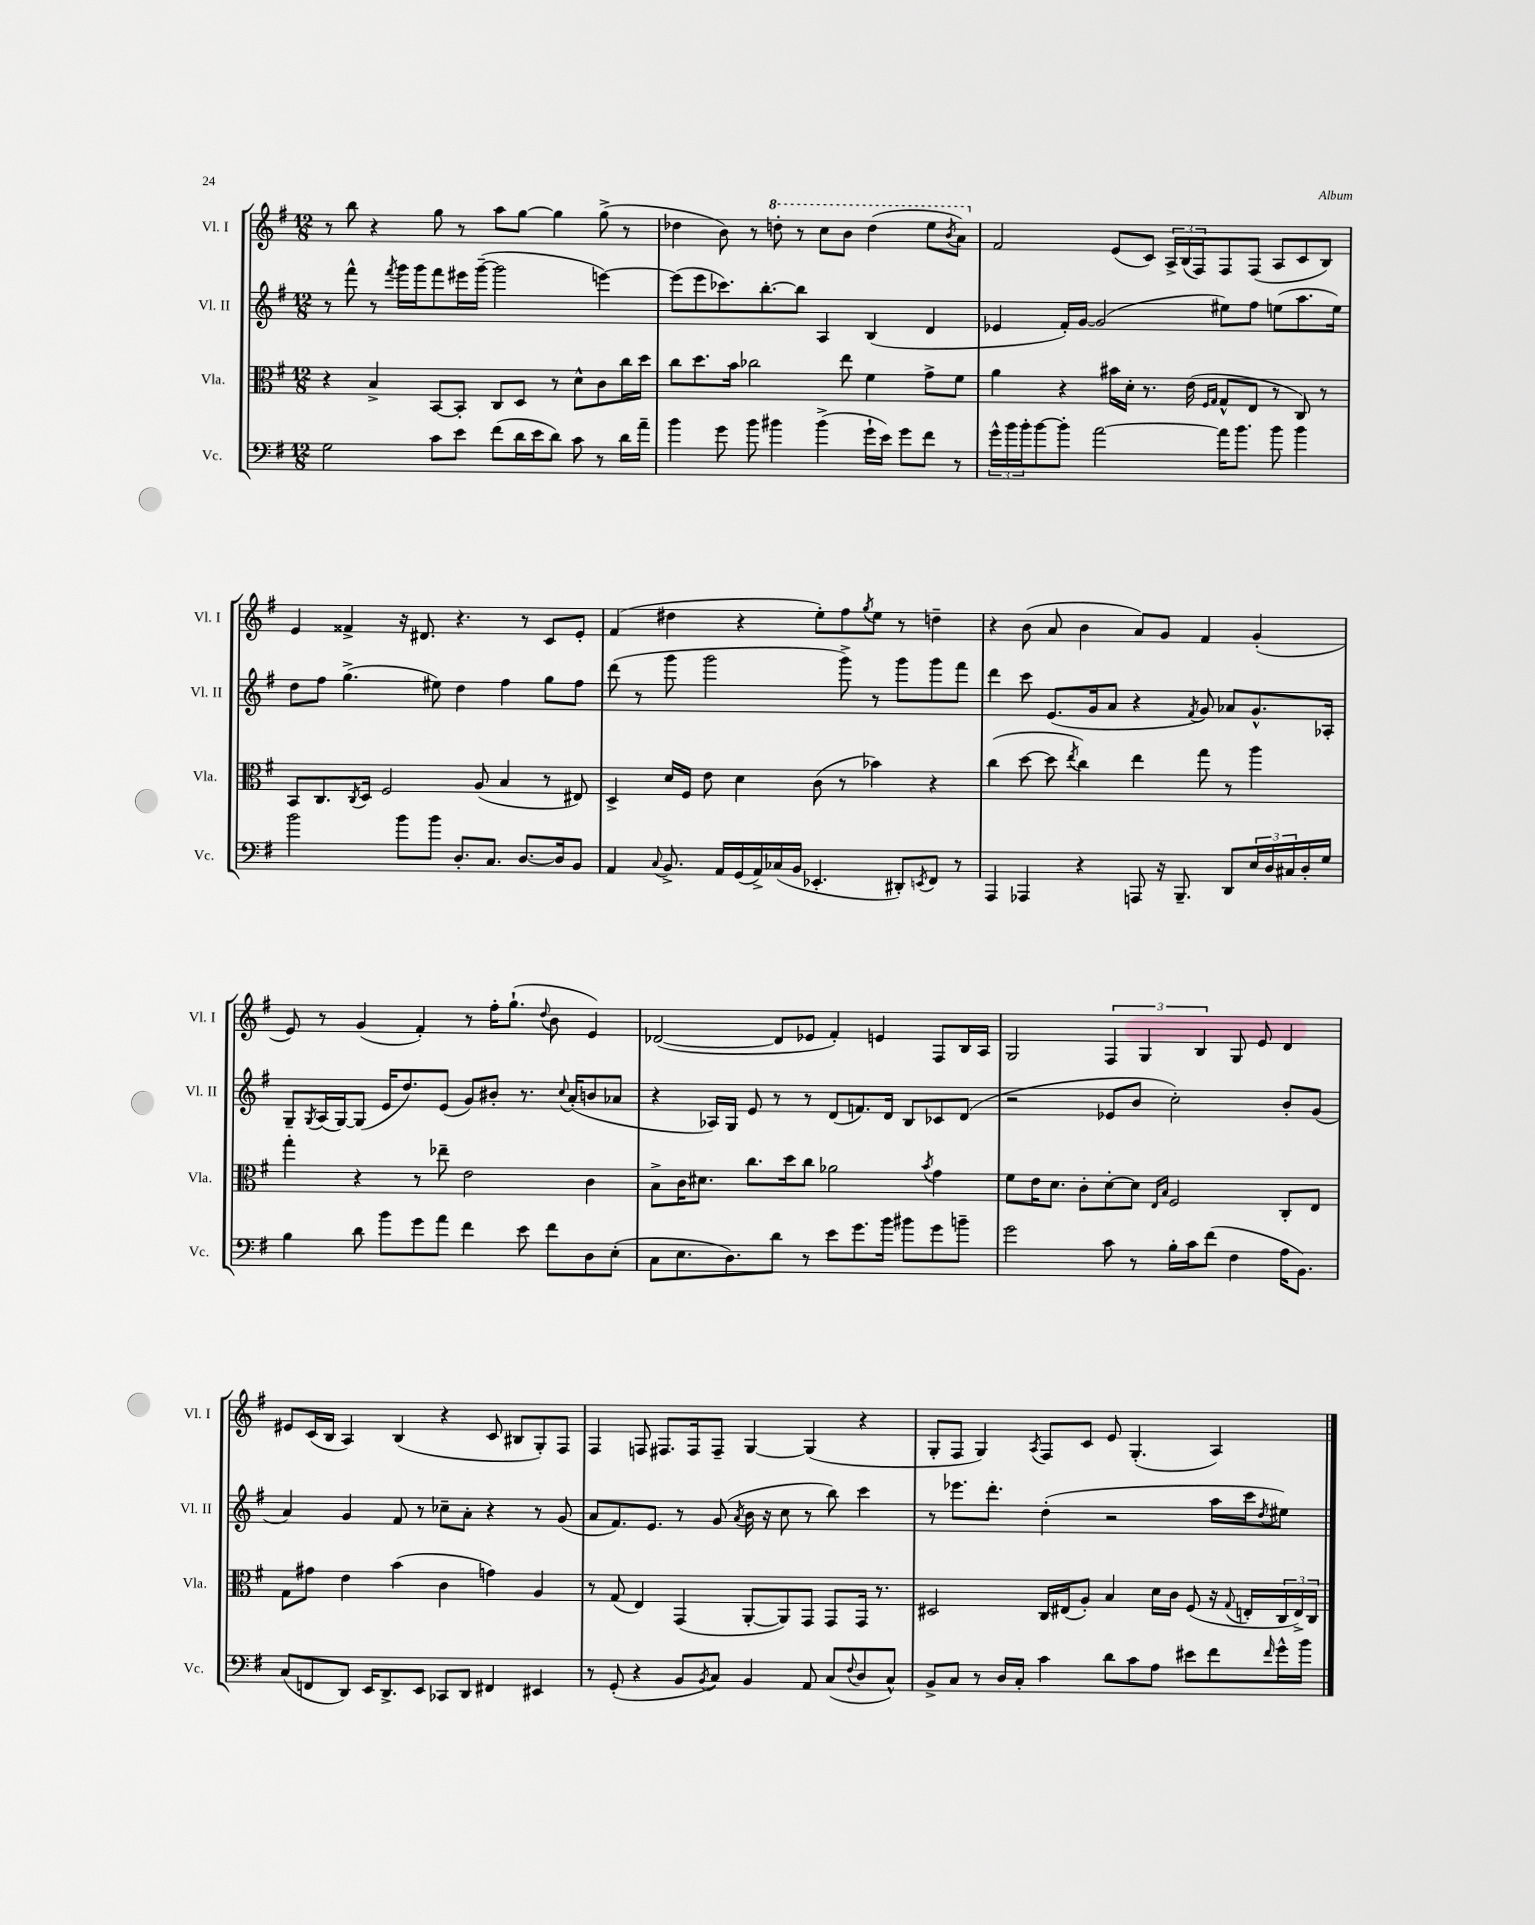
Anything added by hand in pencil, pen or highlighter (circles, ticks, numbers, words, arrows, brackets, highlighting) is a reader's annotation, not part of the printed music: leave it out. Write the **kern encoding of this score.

**kern	**kern	**kern	**kern
*staff4	*staff3	*staff2	*staff1
*clefF4	*clefC3	*clefG2	*clefG2
*k[f#]	*k[f#]	*k[f#]	*k[f#]
*M12/8	*M12/8	*M12/8	*M12/8
2G\	4r	8r	8r
.	.	8fff#^^\	8bb\
.	4B^/	8r	4r
.	.	8qfff#/	.
.	.	16ggg\LL	.
.	.	16ggg\J	.
8c\L	[8BB/L	8fff#\	8gg\
8e\J	8BB'/]J	16eee#\L	8r
.	.	([16ggg~\JJ	.
(8f#\L	8C/L	2ggg\]	8aa\L
16d\L	8D/J	.	[8gg\J
16e\J	.	.	.
8d\J)	8r	.	4gg\]
8c\	8d^^\L	.	.
8r	8c\	[4eee\)	(8gg^\
16d\LL	16cc\L	.	8r
16a~\JJ	16dd\JJ	.	.
=	=	=	=
4b\	8cc\L	(8eee\]L	4dd-\
.	8.dd\	8eee\	.
8g\	.	8.ccc-\)	8b\)
.	16b\Jk	.	.
8b\	2cc-\	.	8r
.	.	[8.bb'\	.
4b#\	.	.	8ddd'\
.	.	8bb\]J	8r
(4b#^\	.	4A/	8ccc\L
.	8ee\	.	8bb\J
16g`\LL	4f#\	(4B/	(4ddd\
16e\JJ)	.	.	.
8g\L	.	.	.
8f#\J	8g^\L	4d/	8eee\L
.	.	.	8qbb/
8r	8f#\J	.	8aa\J)
=	=	=	=
24g^^\LL	4a\	4e-/	2f#/
24b\	.	.	.
24b'\J	.	.	.
[8b\	.	.	.
8b'\]J	4r	16f#'/LL)	.
.	.	[16g/JJ	.
[2a\	.	(2g/]	.
.	16b#\LL	.	(8e/L
.	16d'\JJ	.	.
.	8.r	.	8c/J)
.	.	.	24A^/LL
.	.	.	(24B/
.	(16e\	.	.
.	.	.	24F#/J)
.	16qqF#/LL	.	.
.	16qqG/JJ	.	.
16a\]LK	8G^^/L	8ee#\L)	8F#/
8.b\J	.	.	.
.	8E/J	8ff#\J	(8F#/J
8b\	8r	(8ee\L	8A/L
4b\	8C/)	8.aa\	8c/
.	8r	.	8B/J)
.	.	16ee\Jk)	.
=	=	=	=
2b\	8BB/L	8dd\L	4e/
.	8.C/	8ff#\J	.
.	.	(4.gg^\	4f##^/
.	8qC/	.	.
.	16D/Jk	.	.
.	2F#/	.	.
8b\L	.	.	16r
.	.	.	8.d#/
8b\J	.	8ee#\)	.
8.D'/L	.	4dd\	4.r
.	(8A/	.	.
8.C/J	.	.	.
.	4B/	4ff#\	.
[8.D/L	.	.	8r
.	8r	8gg\L	8c/L
16D/]k	.	.	.
8BB/J	8E#/)	8ff#\J	8e'/J
=	=	=	=
4AA/	4D^/	(8ddd\	(4f#/
.	.	8r	.
8qqC/	.	.	.
8.BB^/	16d/LL	8ggg\	4dd#\
.	16F#/JJ	.	.
.	8e\	2ggg\	.
16AA/LL	.	.	.
(16GG/	4d\	.	4r
16AA^/)	.	.	.
(16C-/	.	.	.
16BB/JJ	.	.	.
4.EE-'/	(8c\	.	8ee'\L)
.	8r	8ggg^\)	8ff#\
.	.	.	8qgg/
.	4b-\)	8r	8ee\J
8DD#'/L)	.	8ggg\L	8r
8qEE/	.	.	.
8FF#/J	4r	8ggg\	4dd~\
8r	.	8fff#\J	.
=	=	=	=
4AAA/	(4cc\	4ddd\	4r
4AAA-/	[8dd\	8ccc\	(8b\
.	8dd\]	(8.e/L	8a/
.	8qee/	.	.
4r	4cc\)	.	4b\
.	.	16g/k	.
.	.	8a/J	.
8AAA/	4ee\	4r	8a/L)
16r	.	.	8g/J
8.BBB~/	.	.	.
.	.	8qf#/	.
.	8gg\	8g/)	4f#/
8DD/L	8r	8a-/L	.
24E/L	4aa\	8.g^^/	(4g'/
24D/	.	.	.
24C#/	.	.	.
16D'/	.	.	.
16G/JJ	.	16A-'/Jk	.
=	=	=	=
4B\	4gg'\	8G~/L	8e/)
.	.	8qG/	.
.	.	(16A/L	8r
.	.	[16G/J)	.
8d\	4r	(8G/]J	(4g/
8b\L	.	16e/LK	.
.	.	8.dd/)	.
8g\	8r	.	4f#'/)
8a\J	8ee-~\	(8e/J	.
4f#\	2e\	8g/L)	8r
.	.	8b#'/J	16ff#'\LK
.	.	.	(8.gg`\J
8e\	.	8.r	.
.	.	.	8qqdd/
8f#\L	.	.	8b\
.	.	8qqcc/	.
.	.	(16a'/LK	.
8D\	4c\	8b/	4e/)
(8E'\J	.	8a-/J	.
=	=	=	=
8C\L	8B^\L	4r	([2d-/
8.E\	16c\K	.	.
.	8.d#\J	.	.
.	.	16A-/LL)	.
8.D\)	.	16G/JJ	.
.	8.cc\L	8e/	.
8d\J	.	8r	8d-/]L
.	16dd\k	.	.
8r	8cc\J	8r	8e-/J
8e\L	2a-\	(8d/L	4f#'/)
8.g\	.	8.f/)	.
.	.	.	4e/
16b\Jk	.	16d/Jk	.
8b#\L	.	8B/L	.
.	8qb/	.	.
8g\	4g\	8c-/	8F#/L
8b~\J	.	(8d/J	16B/L
.	.	.	16A/JJ
=	=	=	=
2g\	8f#\L	2r	2G/
.	16e\K	.	.
.	8.d\J	.	.
.	8c'\L	.	.
8c\	[8d'\	8e-/L	6F#/
8r	8d\]J	8b/J	.
.	.	.	6G/
.	16qqE/LL	.	.
.	16qqB/JJ	.	.
16B'\LL	2F#/	2cc'\)	.
16c\J	.	.	.
.	.	.	6B/
(8f#\J	.	.	.
4F#\	.	.	8G/
.	.	.	8e/
16A\LK	8C'/L	8b'/L	4d/
8.BB\J)	.	.	.
.	8E/J	(8g/J	.
=	=	=	=
(8C/L	8G\L	4a/)	8e#/L
8FF/	8g#\J	.	(16c/L
.	.	.	16B/JJ
8DD/J)	4e\	4g/	4A/)
16EE/LK	.	.	.
8.DD^/	.	.	.
.	(4b\	8f#/	(4B/
8EE/J	.	8r	.
8CC-/L	4c\	8cc-~\L	4r
8DD/J	.	8a'\J	.
4FF#/	4g\)	4r	8c/
.	.	.	8B#/L
4EE#/	4A/	8r	8G'/)
.	.	(8g/	8F#/J
=	=	=	=
8r	8r	8a/L	4F#/
(8GG'/	(8G/	8.f#/)	.
4r	4E/)	.	8F/
.	.	8.e/J	.
.	.	.	8.F#/L
8BB/L	(4GG/	8r	.
.	.	.	16F#/k
8qBB/	.	.	.
8C/J)	.	(8g/	8F#~/J
.	.	8qa/	.
4BB/	[8AA'/L	16b\	[4G/
.	.	16r	.
.	8AA/])	8cc\	.
8AA/	8GG/J	8r	(4G/]
(8C/L	8GG/L	8bb\)	.
8qqF#/	.	.	.
8D/	16GG/Jk	4ccc\	4r
.	8.r	.	.
8C^^/J)	.	.	.
=	=	=	=
8BB^/L	2D#/	8r	8G'/L
8C/J	.	8.eee-\L	8F#/J
8r	.	.	4G/)
.	.	8.ddd'\J	.
16D/LL	.	.	.
16C'/JJ	.	.	.
.	.	.	8qA/
4c\	16C/LL	(4dd'\	8F#/L
.	(16E#/J	.	.
.	8A'/J)	.	8c/J
8d\L	4B/	2r	8e/
8c\	.	.	(4.G'/
8A\J	16d\LL	.	.
.	16c\JJ	.	.
8e#\L	(8F#/	.	.
8f#\	16r	16aa\LL	4A/)
.	8qqG/	.	.
.	16E'/LL	16ccc\J	.
16qqf#/	.	8qdd/	.
16g^^\L	24C/	8ee#\J)	.
.	24E^/)	.	.
16b\JJ	.	.	.
.	24C/JJ	.	.
==	==	==	==
*-	*-	*-	*-
